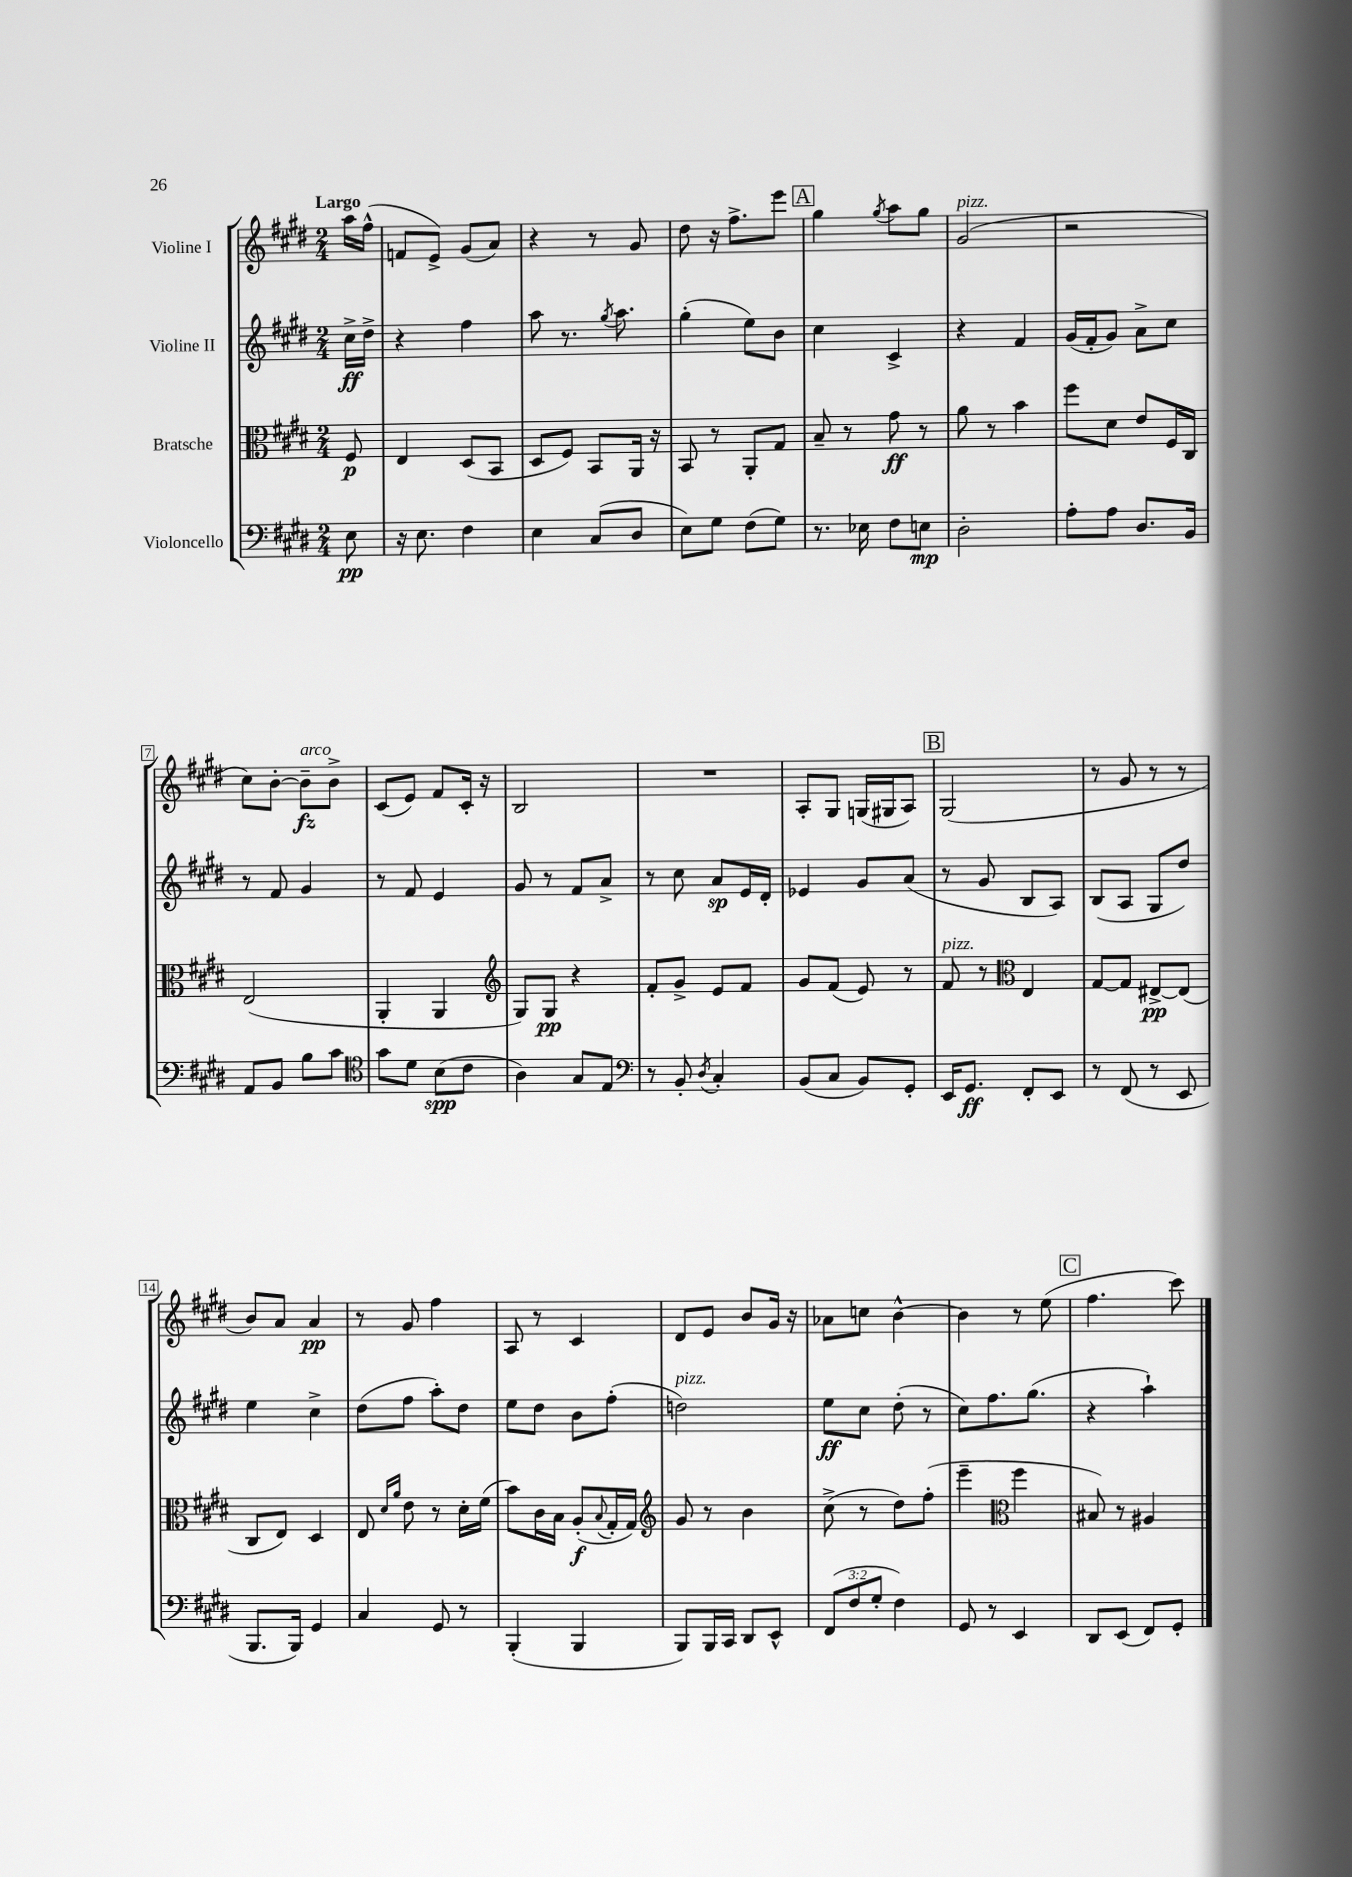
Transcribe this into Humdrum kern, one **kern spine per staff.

**kern	**kern	**kern	**kern
*staff4	*staff3	*staff2	*staff1
*clefF4	*clefC3	*clefG2	*clefG2
*k[f#c#g#d#]	*k[f#c#g#d#]	*k[f#c#g#d#]	*k[f#c#g#d#]
*M2/4	*M2/4	*M2/4	*M2/4
8E\	8F#/	16cc#^\LL	16aa\LL
.	.	16dd#^\JJ	(16ff#^^\JJ
=	=	=	=
16r	4E/	4r	8f/L
8.E\	.	.	.
.	.	.	8e^/J)
4F#\	(8D#/L	4ff#\	(8g#/L
.	8BB/J	.	8a/J)
=	=	=	=
4E\	8D#/L	8aa\	4r
.	8F#/J)	8.r	.
(8C#/L	8BB/L	.	8r
.	.	8qgg#/	.
.	.	8.aa\	.
8D#/J	16AA/Jk	.	8g#/
.	16r	.	.
=	=	=	=
8E\L)	8BB/	(4gg#'\	8dd#\
8G#\J	8r	.	16r
.	.	.	8.ff#^\L
(8F#\L	8AA'/L	8ee\L)	.
8G#\J)	8G#/J	8b\J	8eee\J
=	=	=	=
8.r	8B~/	4cc#\	4gg#\
.	8r	.	.
16E-\	.	.	.
.	.	.	8qgg#/
8F#\L	8g#\	4c#^/	8aa\L
8E\J	8r	.	8gg#\J
=	=	=	=
2D#'\	8a\	4r	(2g#/
.	8r	.	.
.	4b\	4f#/	.
=	=	=	=
8A'\L	8ff#\L	(16g#/LL	2r
.	.	16f#'/J	.
8A\J	8d#\J	8g#/J)	.
8.D#/L	8e/L	8a^\L	.
.	16F#/L	8cc#\J	.
16BB/Jk	16C#/JJ	.	.
=	=	=	=
8AA/L	(2E/	8r	8cc#\L)
8BB/J	.	8f#/	[8b'\J
8B\L	.	4g#/	8b~\]L
8c#\J	.	.	8b^\J
=	=	=	=
*clefC4	*	*	*
8g#\L	4AA'/	8r	(8c#/L
8d#\J	.	8f#/	8e/J)
(8B\L	4AA/	4e/	8f#/L
8c#\J	.	.	16c#'/Jk
.	.	.	16r
=	=	=	=
*	*clefG2	*	*
4A\)	8G#/L)	8g#/	2B/
.	8G#/J	8r	.
8G#/L	4r	8f#/L	.
8E/J	.	8a^/J	.
=	=	=	=
*clefF4	*	*	*
8r	8f#'/L	8r	2r
8BB'/	8g#^/J	8cc#\	.
8qD#/	.	.	.
4C#'/	8e/L	8a/L	.
.	8f#/J	16e/L	.
.	.	16d#'/JJ	.
=	=	=	=
(8BB/L	8g#/L	4e-/	8A'/L
8C#/J	(8f#/J	.	8G#/J
8BB/L)	8e/)	8g#/L	(16G/LL
.	.	.	16G#/J
8GG#'/J	8r	(8a/J	8A/J)
=	=	=	=
16EE/LK	8f#/	8r	(2G#/
8.GG#/J	.	.	.
.	8r	8g#/	.
*	*clefC3	*	*
8FF#'/L	4E/	8B/L	.
8EE/J	.	8A/J)	.
=	=	=	=
8r	[8G#/L	(8B/L	8r
(8FF#/	8G#/]J	8A/J	8g#/
8r	[8E#^/L	8G#/L	8r
8EE/	(8E#/]J	8dd#/J)	8r
=	=	=	=
8.BBB/L	8C#/L	4ee\	8b/L)
.	8E/J)	.	8a/J
16BBB/Jk)	.	.	.
4GG#/	4D#/	4cc#^\	4a/
=	=	=	=
4C#/	8E/	(8dd#\L	8r
.	16qqd#/LL	.	.
.	16qqa/JJ	.	.
.	8e\	8ff#\J	8g#/
8GG#/	8r	8aa'\L)	4ff#\
8r	16d#'\LL	8dd#\J	.
.	(16f#\JJ	.	.
=	=	=	=
(4BBB'/	8b\L)	8ee\L	8A/
.	16c#\L	8dd#\J	8r
.	16B\JJ	.	.
4BBB/	(8A'/L	8b\L	4c#/
.	8qqB/	.	.
.	16G#'/L	(8ff#'\J	.
.	16G#/JJ)	.	.
=	=	=	=
*	*clefG2	*	*
8BBB/L)	8g#/	2dd\)	8d#/L
16BBB/L	8r	.	8e/J
16CC#/JJ	.	.	.
8DD#/L	4b\	.	8b/L
8EE^^/J	.	.	16g#/Jk
.	.	.	16r
=	=	=	=
(12FF#/L	(8cc#^\	8ee\L	8a-\L
12F#/	.	.	.
.	8r	8cc#\J	8cc\J
12G#'/J	.	.	.
4F#\)	8dd#\L)	(8dd#'\	[4b^^\
.	(8ff#'\J	8r	.
=	=	=	=
8GG#/	4eee~\	8cc#\L)	4b\]
8r	.	8.ff#\	.
*	*clefC3	*	*
4EE/	4ff#\	.	8r
.	.	(8.gg#\J	.
.	.	.	(8ee\
=	=	=	=
8DD#/L	8B#/)	4r	4.ff#\
(8EE/J	8r	.	.
8FF#/L)	4A#/	4aa`\)	.
8GG#'/J	.	.	8ccc#\)
==	==	==	==
*-	*-	*-	*-
